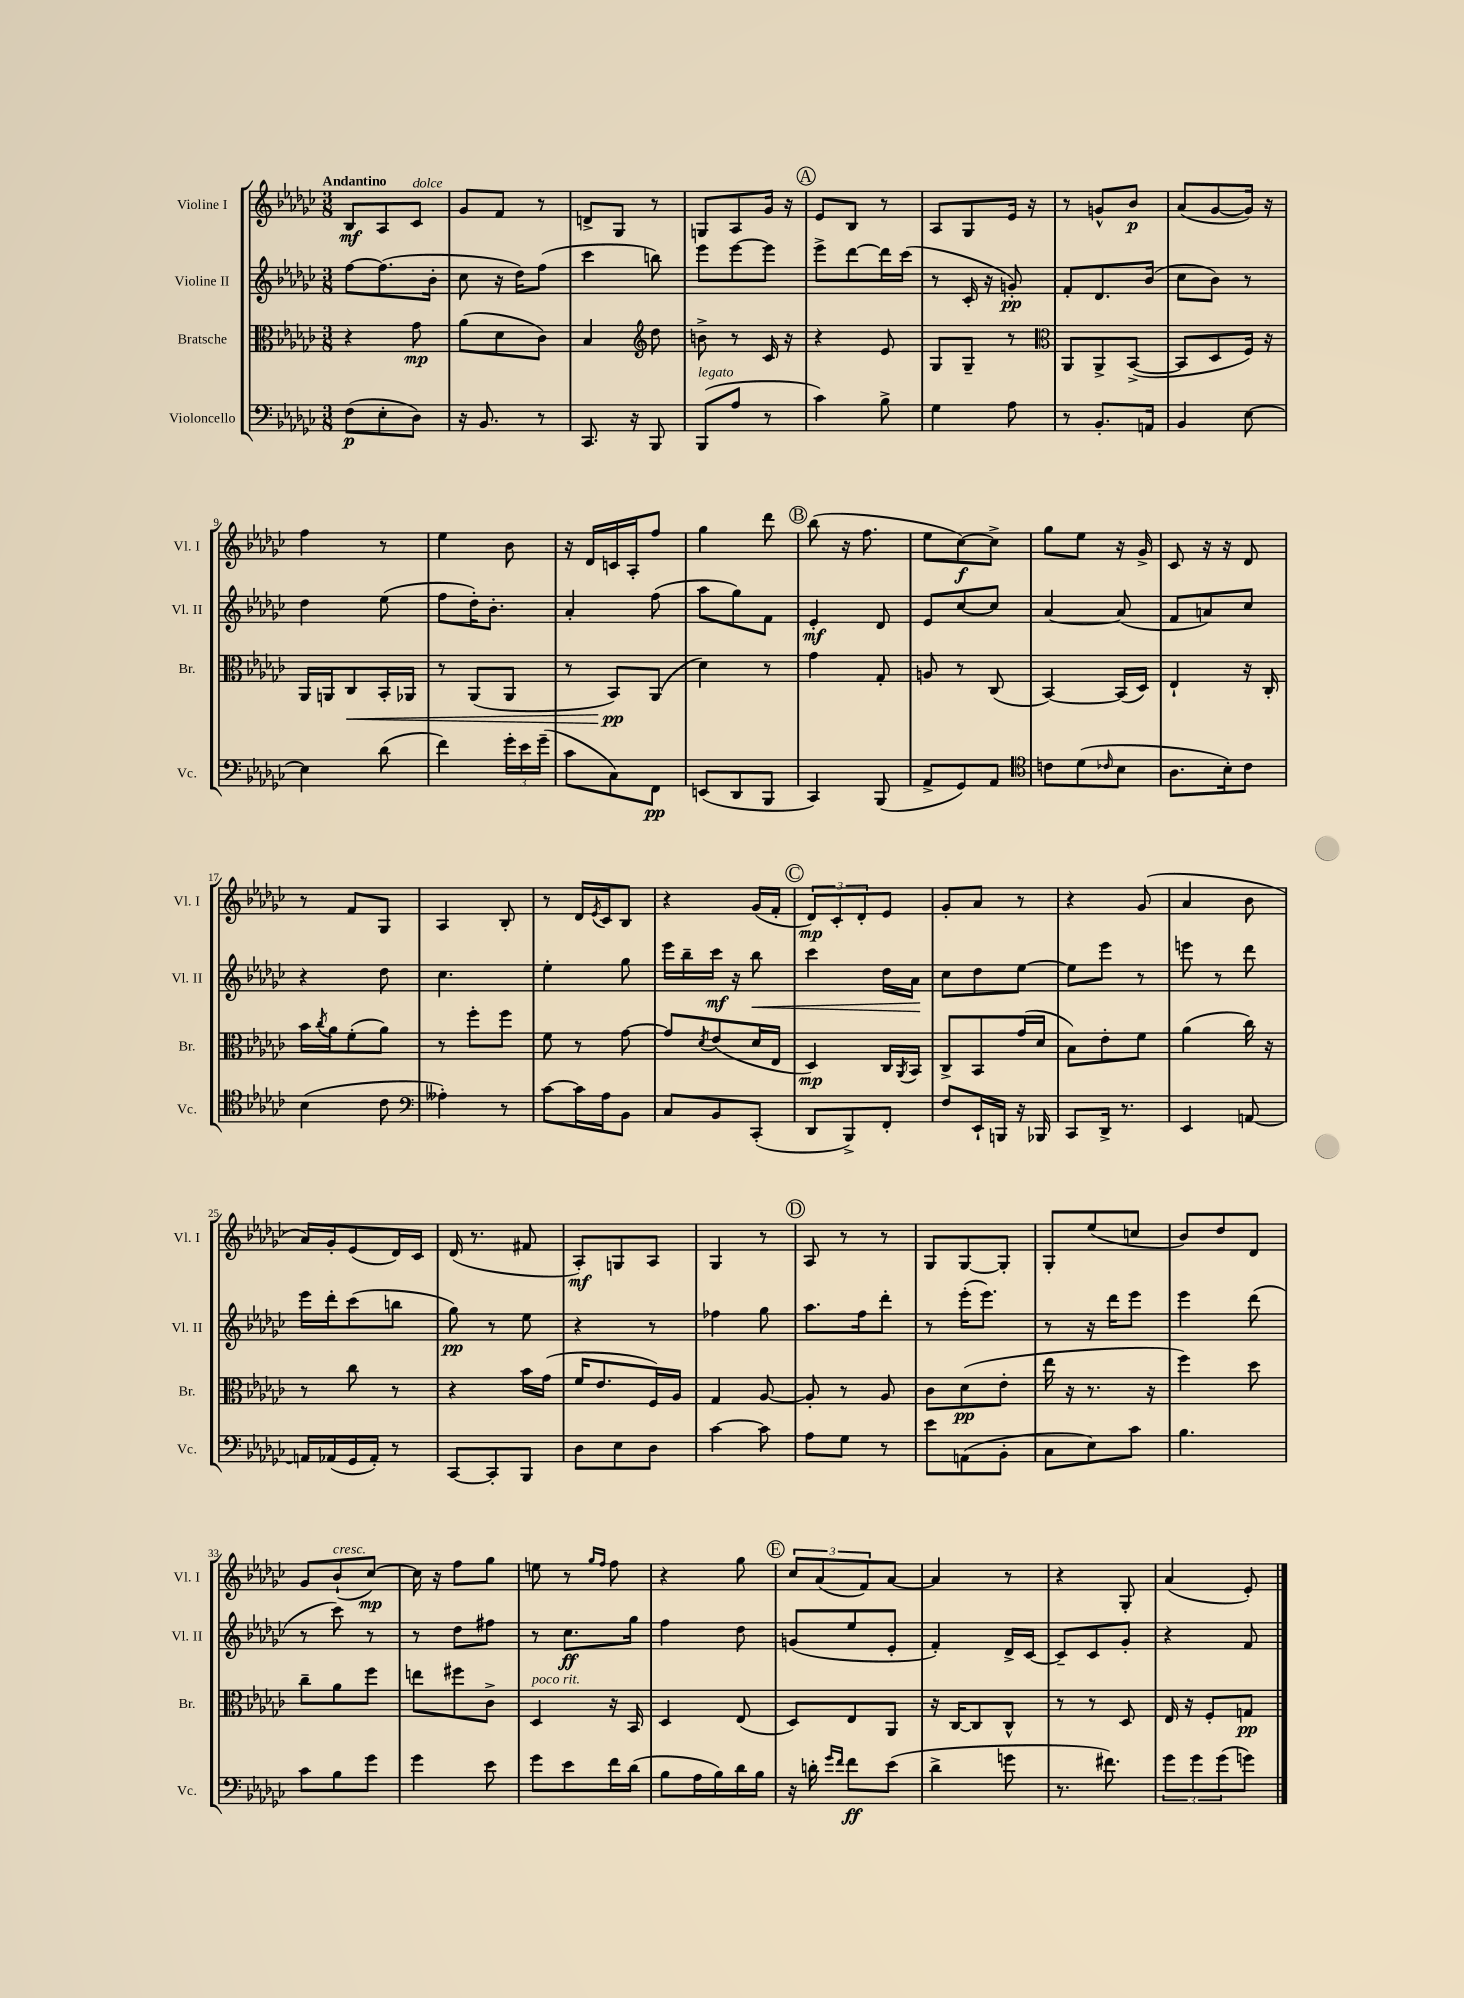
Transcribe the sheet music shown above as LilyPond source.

<<
\new StaffGroup <<
\new Staff = "s0" \with { instrumentName = "Violine I" shortInstrumentName = "Vl. I" } {
    \clef treble \key ges \major \numericTimeSignature \time 3/8 \tempo "Andantino"
    bes8\mf aes8 ces'8^\markup { \italic "dolce" } |
    ges'8 f'8 r8 |
    d'8-> ges8 r8 |
    g8 aes8 ges'16 r16 |
    \mark \markup { \circle "A" } ees'8 bes8 r8 |
    aes8 ges8 ees'16 r16 |
    r8 g'8-^ bes'8\p |
    aes'8( ges'8~ ges'16) r16 |
    f''4 r8 |
    ees''4 bes'8 |
    r16 des'16 c'16 aes16-. f''8 |
    ges''4 des'''8 |
    \mark \markup { \circle "B" } bes''8( r16 f''8. |
    ees''8 ces''8~\f) ces''8-> |
    ges''8 ees''8 r16 ges'16-> |
    ces'8 r16 r16 des'8 |
    r8 f'8 ges8 |
    aes4 bes8-. |
    r8 des'16 \acciaccatura { ees'8 } ces'16 bes8 |
    r4 ges'16( f'16-. |
    \mark \markup { \circle "C" } \tuplet 3/2 { des'8\mp) ces'8-. des'8-. } ees'8 |
    ges'8-. aes'8 r8 |
    r4 ges'8( |
    aes'4 bes'8 |
    aes'16) ges'16-. ees'8( des'16) ces'16 |
    des'16( r8. fis'8 |
    aes8-.\mf) g8 aes8 |
    ges4 r8 |
    \mark \markup { \circle "D" } aes8 r8 r8 |
    ges8 ges8~ ges8-. |
    ges8-. ees''8( c''8 |
    bes'8) des''8 des'8 |
    ges'8 bes'8-!^\markup { \italic "cresc." }( ces''8~\mp) |
    ces''16 r16 f''8 ges''8 |
    e''8 r8 \grace { ges''16 f''16 } f''8 |
    r4 ges''8 |
    \mark \markup { \circle "E" } \tuplet 3/2 { ces''8 aes'8( f'8) } aes'8~ |
    aes'4 r8 |
    r4 ges8-. |
    aes'4( ees'8-.) \bar "|." |
}
\new Staff = "s1" \with { instrumentName = "Violine II" shortInstrumentName = "Vl. II" } {
    \clef treble \key ges \major \numericTimeSignature \time 3/8
    f''8~ f''8.( bes'16-. |
    ces''8 r16 des''16) f''8( |
    ces'''4 b''8) |
    ees'''8 ees'''8~ ees'''8 |
    \mark \markup { \circle "A" } ees'''8-> des'''8~ des'''16 ces'''16( |
    r8 ces'16-. r16 g'8-.\pp) |
    f'8-. des'8. bes'16( |
    ces''8 bes'8) r8 |
    des''4 ees''8( |
    f''8 des''16-.) bes'8.-. |
    aes'4-. f''8( |
    aes''8 ges''8) f'8 |
    \mark \markup { \circle "B" } ees'4-.\mf des'8 |
    ees'8 ces''8~ ces''8 |
    aes'4~ aes'8( |
    f'8 a'8) ces''8 |
    r4 des''8 |
    ces''4. |
    ees''4-. ges''8 |
    ees'''16 bes''16-- ces'''16\mf r16 bes''8\< |
    \mark \markup { \circle "C" } ces'''4 des''16 aes'16\! |
    ces''8 des''8 ees''8~ |
    ees''8 ees'''8 r8 |
    e'''8 r8 des'''8 |
    ees'''16 des'''16-. ces'''8( b''8 |
    ges''8\pp) r8 ees''8 |
    r4 r8 |
    fes''4 ges''8 |
    \mark \markup { \circle "D" } aes''8. f''16 des'''8-. |
    r8 ees'''16-.( ees'''8.) |
    r8 r16 des'''16 ees'''8 |
    ees'''4 des'''8( |
    r8 ces'''8) r8 |
    r8 des''8 fis''8 |
    r8 ces''8.\ff ges''16 |
    f''4 des''8 |
    \mark \markup { \circle "E" } g'8( ees''8 ees'8-. |
    f'4-.) des'16-> ces'16~ |
    ces'8-- ces'8 ges'8-. |
    r4 f'8 \bar "|." |
}
\new Staff = "s2" \with { instrumentName = "Bratsche" shortInstrumentName = "Br." } {
    \clef alto \key ges \major \numericTimeSignature \time 3/8
    r4 ges'8\mp |
    aes'8( des'8 ces'8) |
    bes4 \clef treble des''8 |
    b'8-> r8 ces'16 r16 |
    \mark \markup { \circle "A" } r4 ees'8 |
    ges8 ges8-- r8 |
    \clef alto aes,8 aes,8-> bes,8~->( |
    bes,8 des8 f16) r16 |
    aes,16 a,16 ces8\< bes,16-. aes,16 |
    r8 aes,8( aes,8 |
    r8 bes,8\pp\!) aes,8( |
    des'4) r8 |
    \mark \markup { \circle "B" } ges'4 ges8-. |
    a8 r8 ces8( |
    bes,4~) bes,16( des16) |
    ees4-! r16 ces16-. |
    bes'16 \acciaccatura { ces''8 } aes'16 f'8-.( aes'8) |
    r8 f''8-. f''8 |
    f'8 r8 ges'8~ |
    ges'8 \acciaccatura { des'8 } ees'8( des'16 ees16 |
    \mark \markup { \circle "C" } des4\mp) ces16 \acciaccatura { aes,8 } bes,16 |
    ces8-> bes,8 ges'16( des'16 |
    bes8) ees'8-. f'8 |
    aes'4( ces''16) r16 |
    r8 ces''8 r8 |
    r4 bes'16 ges'16( |
    f'16 ees'8. f16) aes16 |
    ges4 aes8~ |
    \mark \markup { \circle "D" } aes8-. r8 aes8 |
    ces'8 des'8\pp( ees'8-. |
    ees''16 r16 r8. r16 |
    f''4) des''8 |
    ces''8-- aes'8 f''8 |
    e''8 fis''8 ces'8-> |
    des4^\markup { \italic "poco rit." } r16 bes,16 |
    des4 ees8( |
    \mark \markup { \circle "E" } des8) ees8 aes,8 |
    r16 ces16~ ces8 ces8-^ |
    r8 r8 des8 |
    ees16 r16 f8-. g8\pp \bar "|." |
}
\new Staff = "s3" \with { instrumentName = "Violoncello" shortInstrumentName = "Vc." } {
    \clef bass \key ges \major \numericTimeSignature \time 3/8
    f8\p( ees8-. des8) |
    r16 bes,8. r8 |
    ces,8. r16 bes,,8 |
    bes,,8^\markup { \italic "legato" }( aes8 r8 |
    \mark \markup { \circle "A" } ces'4) bes8-> |
    ges4 aes8 |
    r8 bes,8.-. a,16 |
    bes,4 ees8~ |
    ees4 des'8( |
    f'4) \tuplet 3/2 { ges'16-. ees'16 ges'16--( } |
    ces'8 ces8) f,8\pp |
    e,8( des,8 bes,,8 |
    \mark \markup { \circle "B" } ces,4) bes,,8( |
    aes,8-> ges,8) aes,8 |
    \clef tenor c'8 des'8( \grace { ces'16 } bes8 |
    aes8. bes16-.) ces'8 |
    bes4( ces'8 |
    \clef bass aeses4-.) r8 |
    ces'8~ ces'16 aes16 bes,8 |
    ces8 bes,8 ces,8-.( |
    \mark \markup { \circle "C" } des,8 bes,,8->) f,8-. |
    f8 ees,16-! b,,16 r16 bes,,16 |
    ces,8 des,16-> r8. |
    ees,4 a,8~ |
    a,16 aes,16( ges,16 aes,16-.) r8 |
    ces,8~ ces,8-. bes,,8 |
    des8 ees8 des8 |
    ces'4~ ces'8 |
    \mark \markup { \circle "D" } aes8 ges8 r8 |
    ees'8 a,8( bes,8-. |
    ces8 ees8) ces'8 |
    bes4. |
    ces'8 bes8 ges'8 |
    ges'4 ees'8 |
    ges'8 ees'8 f'16 des'16( |
    bes8 aes16 bes16) des'16 bes16 |
    \mark \markup { \circle "E" } r16 d'16-. \grace { ges'16 f'16 } f'8\ff ees'8( |
    des'4-> g'8 |
    r8. fis'8.) |
    \tuplet 3/2 { ges'8 ges'8 ges'8( } g'8) \bar "|." |
}
>>
>>
